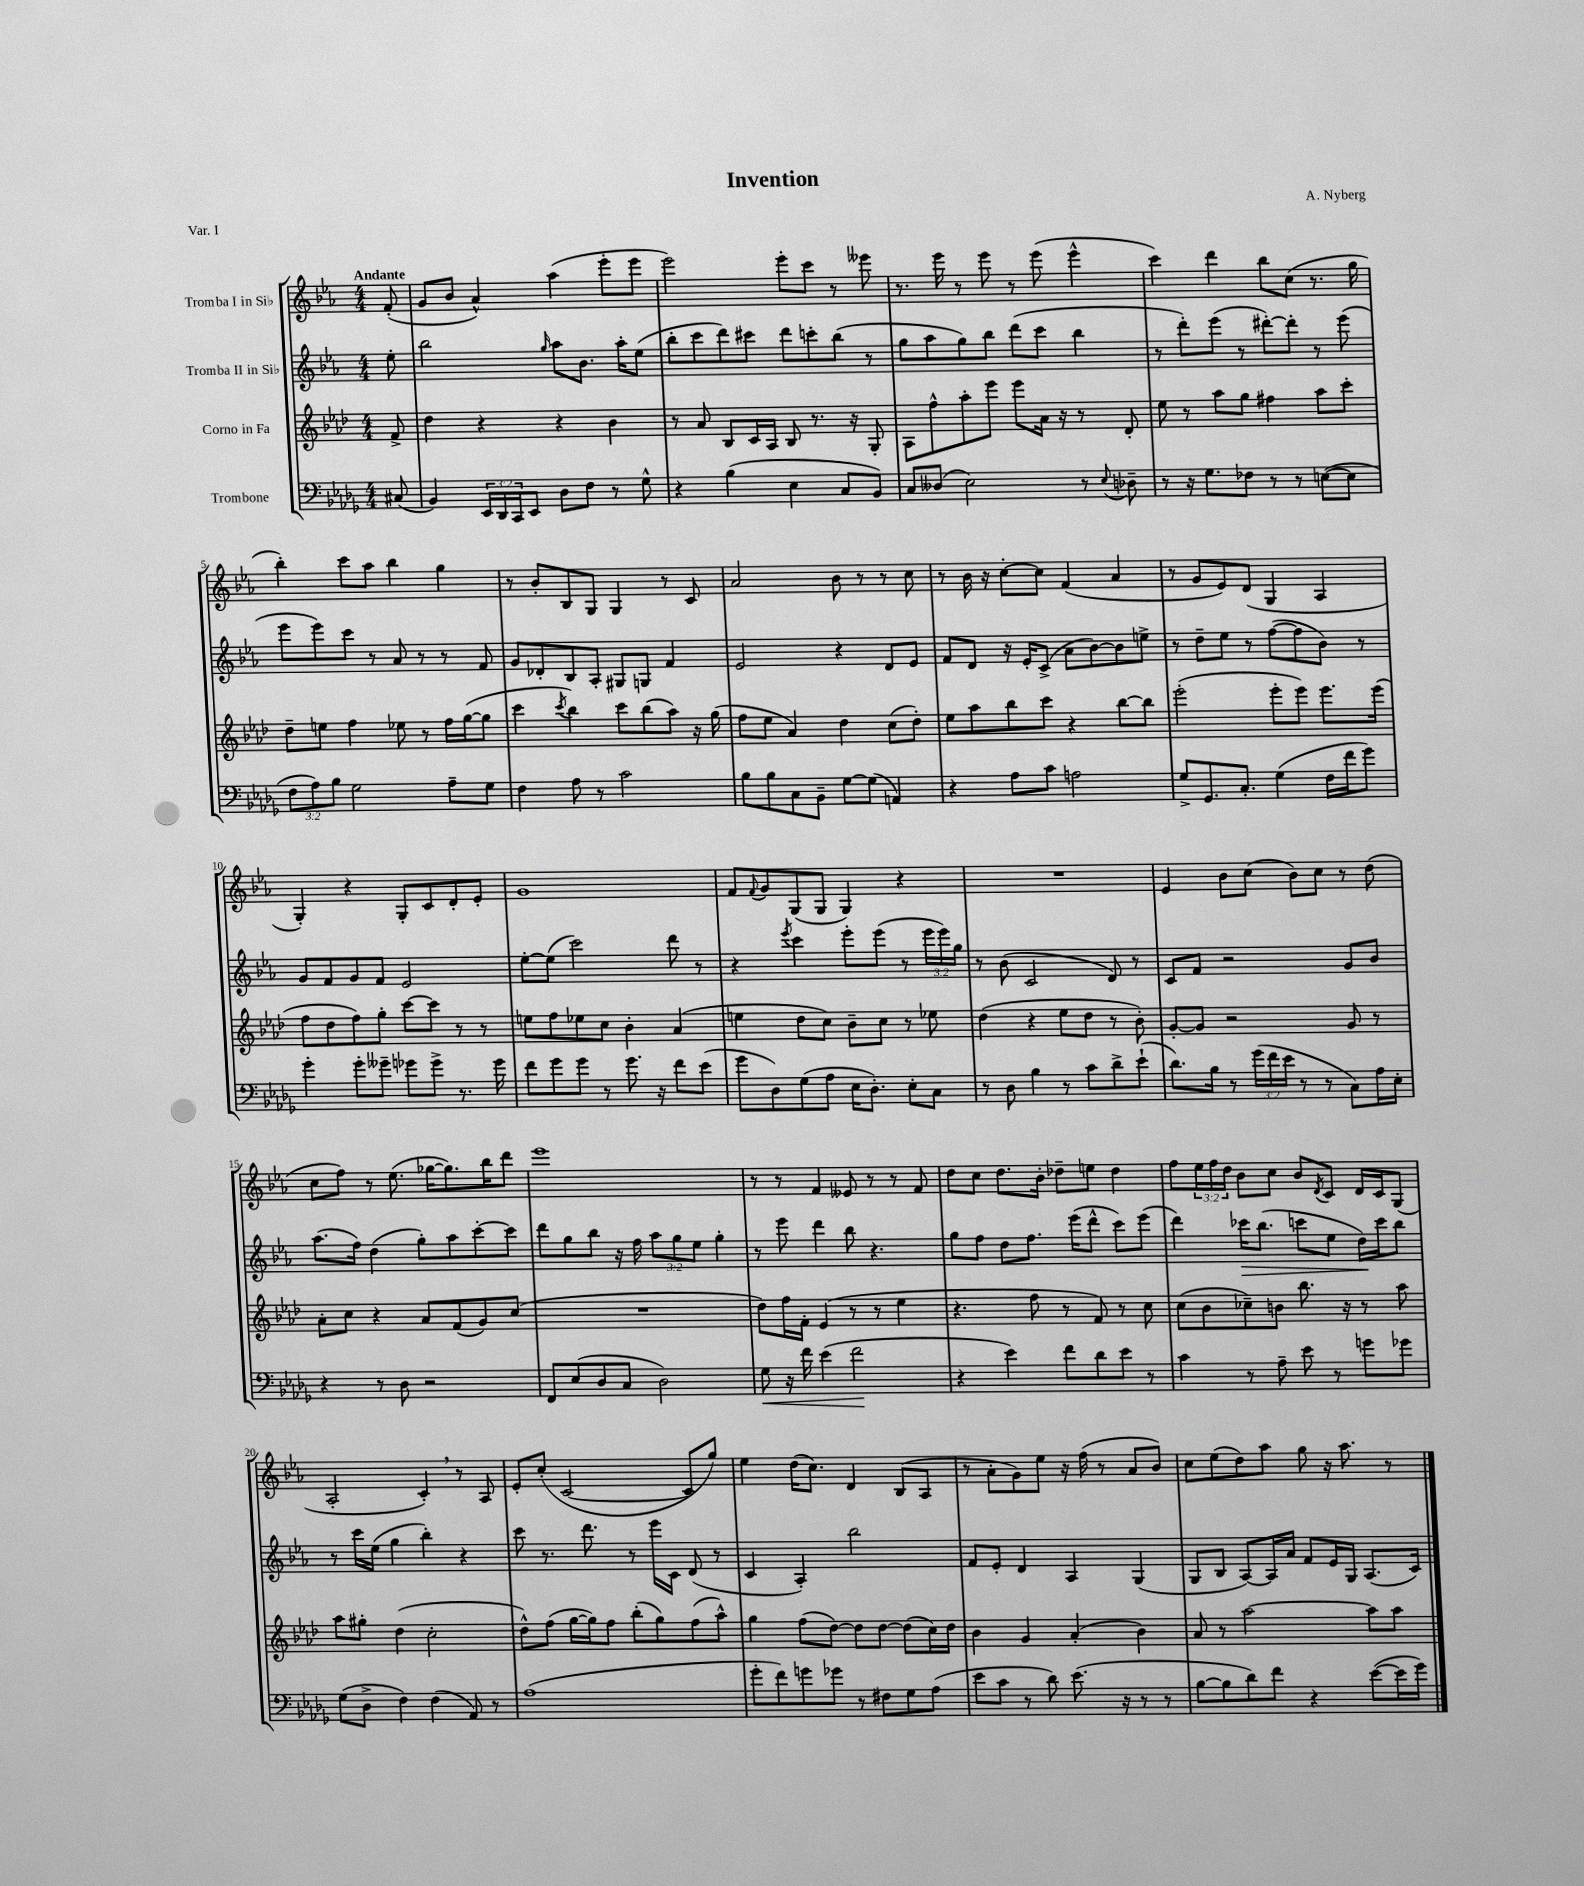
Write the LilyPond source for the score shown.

\header { title = "Invention" composer = "A. Nyberg" piece = "Var. I" }
<<
\new StaffGroup <<
\new Staff = "s0" \with { instrumentName = "Tromba I in Sib" } {
    \clef treble \key ees \major \numericTimeSignature \time 4/4 \override Staff.TupletNumber.text = #tuplet-number::calc-fraction-text \partial 8 \tempo "Andante"
    f'8-.( |
    g'8 bes'8 aes'4-^) aes''4( ees'''8-. ees'''8 |
    ees'''2) ees'''8-. c'''8 r8 eeses'''8 |
    r8. ees'''16 r8 ees'''8 r8 ees'''8( ees'''4-^ |
    c'''4) d'''4 bes''8 c''8( r8. g''16 |
    bes''4-.) c'''8 aes''8 bes''4 g''4 |
    r8 bes'8-. bes8 g8 g4 r8 c'8 |
    aes'2 bes'8 r8 r8 c''8 |
    r8 bes'16 r16 c''8~-. c''8 f'4( aes'4 |
    r8 g'8 ees'8) d'8( g4 aes4 |
    g4-.) r4 g8-. c'8 d'8-. ees'8-. |
    g'1 |
    f'8 \appoggiatura { f'8 } g'8 g8( g8 g4) r4 |
    R1 |
    ees'4 bes'8 c''8( bes'8) c''8 r8 d''8( |
    c''8 f''8) r8 ees''8.( ges''16~ ges''8.) bes''16 d'''8 |
    ees'''1 |
    r8 r8 f'4 eeses'8 r8 r8 f'8 |
    d''8 c''8 d''8. bes'16-. des''8-- e''8 des''4 |
    f''8 \tuplet 3/2 { ees''16 f''16 d''16 } bes'8 c''8 bes'8 \acciaccatura { d'8 } c'8 d'16 c'16 g8( |
    aes2-. c'4-.) \breathe r8 aes8 |
    ees'8-. c''8-.( c'2~ c'8 g''8) |
    ees''4 d''16( c''8.) d'4 bes8( aes8 |
    r8 aes'8-. g'8) ees''8 r16 f''16( r8 aes'8 bes'8) |
    c''8 ees''8( d''8) aes''8 g''8 r16 aes''8. r8 \bar "|." |
}
\new Staff = "s1" \with { instrumentName = "Tromba II in Sib" } {
    \clef treble \key ees \major \numericTimeSignature \time 4/4 \override Staff.TupletNumber.text = #tuplet-number::calc-fraction-text \partial 8
    ees''8-. |
    bes''2 \grace { g''16 } aes''8 bes'8. aes''16-. ees''8( |
    bes''8-. c'''8 d'''8) cis'''8 d'''8 c'''8-. bes''8( r8 |
    g''8 aes''8 g''8) bes''8 d'''8( c'''8 bes''4 |
    r8 d'''8-.) ees'''8( r8 dis'''8~-.) dis'''8-. r8 ees'''8( |
    ees'''8 ees'''8) c'''8 r8 aes'8 r8 r8 f'8 |
    g'8 des'8-. bes8 aes8-. gis8 g8 f'4 |
    ees'2 r4 d'8 ees'8 |
    f'8 d'8 r16 ees'16-. c'8->( aes'8 bes'8~) bes'8 e''8-> |
    r8 d''8-- ees''8 r8 f''8~( f''8 bes'8) r8 |
    g'8 f'8 g'8 f'8 ees'2 |
    ees''8~-. ees''8( c'''2) d'''8 r8 |
    r4 \acciaccatura { ees'''8 } c'''4 ees'''8-. ees'''8( r8 \tuplet 3/2 { ees'''16 ees'''16) g''16 } |
    r8 bes'8( c'2 d'8) r8 |
    c'8 f'8 r2 g'8 bes'8 |
    aes''8.( f''16) d''4( g''8-.) aes''8 c'''8~-. c'''8 |
    d'''8 g''8 bes''8 r16 f''16 \tuplet 3/2 { aes''8 g''8 ees''8 } g''4-. |
    r8 ees'''8 d'''4 bes''8 r4. |
    g''8 f''8 d''8 f''8. ees'''16( d'''8-^ c'''8) ees'''8( |
    d'''4) ces'''16\> bes''8.( c'''8 ees''8 d''16\!) c'''16 bes''8 |
    r8 c'''16 ees''16( g''4 bes''4-.) r4 |
    c'''8 r8. d'''8. r8 ees'''16 c'16 d'8( r8 |
    c'4 aes4-.) bes''2 |
    f'8 ees'8-. d'4 aes4 g4( |
    g8 bes8 aes8~) aes16 aes'16 f'8 ees'16 g16 aes8.( c'16) \bar "|." |
}
\new Staff = "s2" \with { instrumentName = "Corno in Fa" } {
    \clef treble \key aes \major \numericTimeSignature \time 4/4 \partial 8
    f'8-> |
    des''4 r4 r4 bes'4 |
    r8 aes'8 bes8 c'16 aes16 bes8 r8. r16 g8-. |
    aes8 f''8-^ aes''8-. ees'''8 ees'''8 aes'16 r16 r8 des'8-. |
    ees''8 r8 aes''8 g''8 fis''4 aes''8 c'''8-. |
    des''8-- e''8 f''4 ees''8 r8 f''16 g''16~( g''8 |
    c'''4 \acciaccatura { c'''8 } bes''4) c'''8 bes''8( aes''8) r16 g''16( |
    f''8 ees''8 aes'4) des''4 c''8( des''8-.) |
    ees''8 aes''8 bes''8 c'''8 r4 bes''8~ bes''8 |
    ees'''2-.( ees'''8-. ees'''8) ees'''8. ees'''16( |
    f''8 des''8 f''8) g''8-. c'''8~ c'''8 r8 r8 |
    e''8 f''8 ees''8 c''8 bes'4-. aes'4( |
    e''4 des''8 c''8) bes'8-- c''8 r8 ees''8 |
    des''4( r4 ees''8 des''8 r8 bes'8-.) |
    g'8~-. g'8 r2 g'8 r8 |
    aes'8-. c''8 r4 aes'8 f'8( g'8) c''8( |
    R1 |
    des''8) f''16 f'16-. ees'4( r8 r8 ees''4 |
    r4. f''8 r8 f'8) r8 c''8 |
    c''8( bes'8 ces''8--) b'8 bes''8. r16 r8 aes''8 |
    aes''8 gis''8-. des''4( c''2-. |
    des''8-^) f''8( g''16~ g''16) f''8 bes''8-.( g''8) f''8( aes''8-^) |
    g''4 f''8( des''8~) des''8 des''8~ des''8( c''16) des''16 |
    bes'4 g'4 aes'4-.( bes'4) |
    aes'8 r8 aes''2~ aes''8 aes''8 \bar "|." |
}
\new Staff = "s3" \with { instrumentName = "Trombone" } {
    \clef bass \key des \major \numericTimeSignature \time 4/4 \override Staff.TupletNumber.text = #tuplet-number::calc-fraction-text \partial 8
    cis8( |
    bes,4) \tuplet 3/2 { ees,16 des,16 c,16 } ees,8 des8 f8 r8 ges8-^ |
    r4 bes4( ees4 c8 bes,8) |
    c8 deses8( ees2) r8 \appoggiatura { ees8 } des8-- |
    r8 r16 ges8. fes8 r8 r8 e8~( e8 |
    \tuplet 3/2 { f8 aes8) bes8 } ges2 aes8-- ges8 |
    f4 aes8 r8 c'2 |
    bes8 bes8 c8 bes,8-- ges8~ ges8( a,4) |
    r4 aes8 c'8 a2 |
    ges8-> ges,8. c8.-. ges4( f16 f'16 ges'8) |
    ges'4-. ges'8-. geses'8-- ges'8 ges'8-> r8. ges'16 |
    f'8 ges'8 ges'8 r8 ges'8. r16 f'8 ees'8( |
    ges'8 des8) ges8( aes8 ees16 des8.-.) ees8-. c8 |
    r8 des8 bes4 r8 c'8 des'8-> ees'8-!( |
    des'8.) bes16 r8 \tuplet 3/2 { ges'16( f'16 ees'16 } r8 r8 c8) aes16 ees16-. |
    r4 r8 des8 r2 |
    f,8 ees8( des8 c8 des2) |
    ges8\< r16 f'16 ees'4( f'2\! |
    r4 ees'4) f'8 des'8 ees'8 r8 |
    c'4 r8 aes8-- ees'8 r8 g'8 ges'8 |
    ges8( des8-> f4) f4( aes,8) r8 |
    aes1( |
    ges'8-. f'8) g'8 ges'8 r8 fis8 ges8 aes8( |
    ees'8 c'8 r8 des'8) ees'8.( r16 r8 r8 |
    bes8~ bes8 des'8) f'8 r4 ees'8~( ees'16 ges'16) \bar "|." |
}
>>
>>
